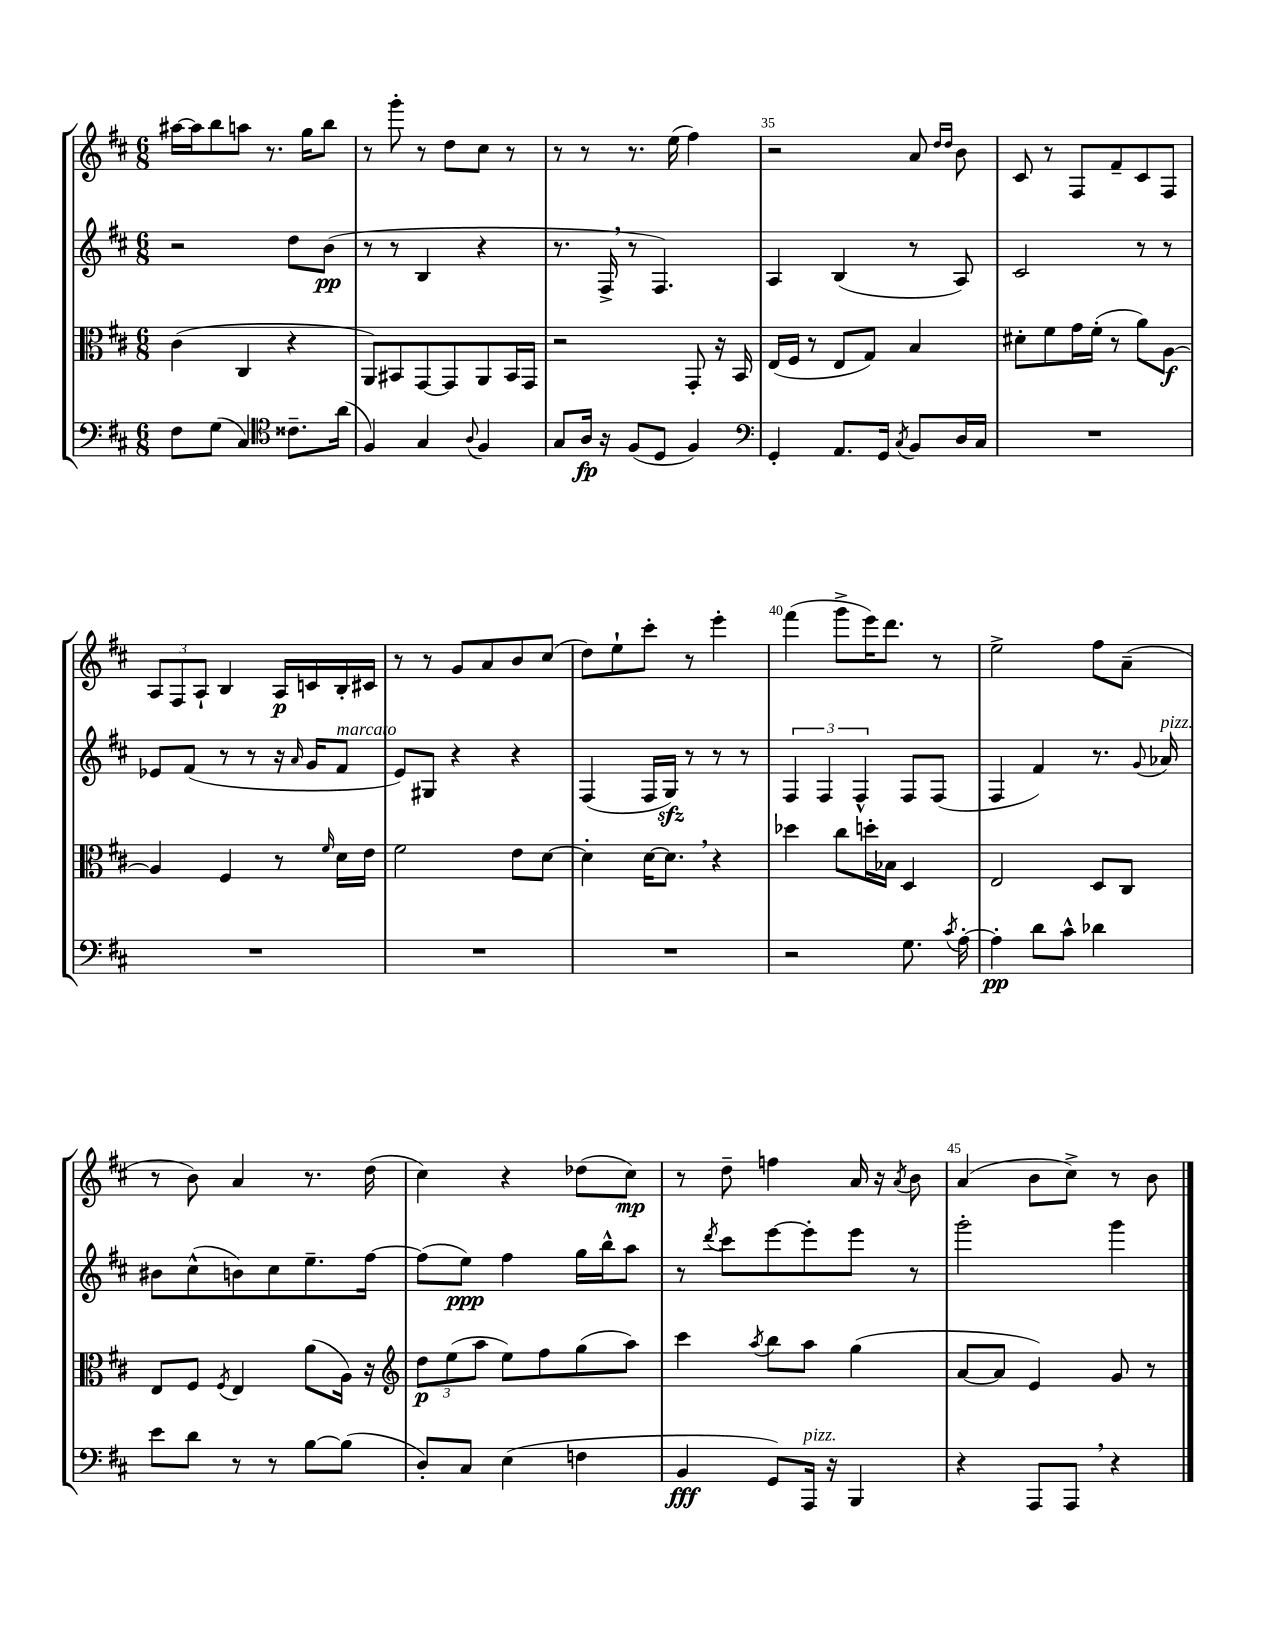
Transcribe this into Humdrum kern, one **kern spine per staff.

**kern	**dynam	**kern	**dynam	**kern	**dynam	**kern	**dynam
*part4	*part4	*part3	*part3	*part2	*part2	*part1	*part1
*staff4	*staff4	*staff3	*staff3	*staff2	*staff2	*staff1	*staff1
*clefF4	*	*clefC3	*	*clefG2	*	*clefG2	*
*k[f#c#]	*	*k[f#c#]	*	*k[f#c#]	*	*k[f#c#]	*
*M6/8	*	*M6/8	*	*M6/8	*	*M6/8	*
=32	=32	=32	=32	=32	=32	=32	=32
8F#\L	.	(4c#\	.	2r	.	[16aa#X\LL	.
.	.	.	.	.	.	16aa#\J]	.
(8G\J	.	.	.	.	.	8bb\	.
4C#/)	.	4C#/	.	.	.	8aan\J	.
.	.	.	.	.	.	8.r	.
*clefC4	*	*	*	*	*	*	*
8.c##X~\L	.	4r	.	8dd\L	.	.	.
.	.	.	.	.	.	16gg\KL	.
.	.	.	.	(8b\J	pp	8bb\J	.
(16a\Jk	.	.	.	.	.	.	.
=33	=33	=33	=33	=33	=33	=33	=33
4F#/)	.	8AA/L)	.	8r	.	8r	.
.	.	8BB#X/	.	8r	.	8ggg'\	.
4G/	.	[8GG/	.	4B/	.	8r	.
.	.	8GG/]	.	.	.	8dd\L	.
8qqA/	.	.	.	.	.	.	.
4F#/	.	8AA/	.	4r	.	8cc#\J	.
.	.	16BB#/L	.	.	.	8r	.
.	.	16GG/JJ	.	.	.	.	.
=34	=34	=34	=34	=34	=34	=34	=34
8G/L	.	2r	.	8.r	.	8r	.
16A/Jk	fp	.	.	.	.	8r	.
16r	.	.	.	16F#^,/	.	.	.
(8F#/L	.	.	.	8r	.	8.r	.
8D/J	.	.	.	4.F#/)	.	.	.
.	.	.	.	.	.	(16ee\	.
4F#/)	.	8GG'/	.	.	.	4ff#\)	.
.	.	16r	.	.	.	.	.
.	.	16BB/	.	.	.	.	.
=35	=35	=35	=35	=35	=35	=35	=35
*clefF4	*	*	*	*	*	*	*
4GG'/	.	(16E/LL	.	4A/	.	2r	.
.	.	16F#/JJ	.	.	.	.	.
.	.	8r	.	.	.	.	.
8.AA/L	.	8E/L	.	(4B/	.	.	.
.	.	8G/J)	.	.	.	.	.
16GG/Jk	.	.	.	.	.	.	.
8qC#/	.	.	.	.	.	.	.
8BB/L	.	4B/	.	8r	.	8a/	.
.	.	.	.	.	.	16qqdd/LL	.
.	.	.	.	.	.	16qqdd/JJ	.
16D/L	.	.	.	8A/)	.	8b\	.
16C#/JJ	.	.	.	.	.	.	.
=36	=36	=36	=36	=36	=36	=36	=36
2.r	.	8d#X'\L	.	2c#/	.	8c#/	.
.	.	8f#\	.	.	.	8r	.
.	.	16g\L	.	.	.	8F#/L	.
.	.	(16f#'\JJ	.	.	.	.	.
.	.	8r	.	.	.	8f#~/	.
.	.	8a\L)	.	8r	.	8c#/	.
.	.	[8A\J	f	8r	.	8F#/J	.
!!LO:LB:g=z
=37	=37	=37	=37	=37	=37	=37	=37
2.r	.	4A/]	.	8e-X/L	.	12A/L	.
.	.	.	.	.	.	12F#/	.
.	.	.	.	(8f#/J	.	.	.
.	.	.	.	.	.	12A`/J	.
.	.	4F#/	.	8r	.	4B/	.
.	.	.	.	8r	.	.	.
.	.	8r	.	16r	.	16A/LL	p
.	.	.	.	16qqa/	.	.	.
.	.	.	.	16g/KL	.	16cn/	.
.	.	16qqf#/	.	.	.	.	.
!	!	!	!	!LO:TX:a:i:t=marcato	!	!	!
.	.	16d\LL	.	8f#/J	.	16B'/	.
.	.	16e\JJ	.	.	.	16c#X/JJ	.
=38	=38	=38	=38	=38	=38	=38	=38
2.r	.	2f#\	.	8e/L)	.	8r	.
.	.	.	.	8G#X/J	.	8r	.
.	.	.	.	4r	.	8g/L	.
.	.	.	.	.	.	8a/	.
.	.	8e\L	.	4r	.	8b/	.
.	.	[8d\J	.	.	.	(8cc#/J	.
=39	=39	=39	=39	=39	=39	=39	=39
2.r	.	4d'\]	.	(4F#/	.	8dd\L)	.
.	.	.	.	.	.	8ee`\	.
.	.	[16d\KL	.	16F#/LL	.	8ccc#'\J	.
.	.	8.d,\J]	.	16Gzz/JJ)	.	.	.
.	.	.	.	8r	.	8r	.
.	.	4r	.	8r	.	4eee'\	.
.	.	.	.	8r	.	.	.
=40	=40	=40	=40	=40	=40	=40	=40
2r	.	4dd-X\	.	6F#/	.	(4fff#\	.
.	.	.	.	6F#/	.	.	.
.	.	8cc#\L	.	.	.	8ggg^\L	.
.	.	.	.	6F#^^/	.	.	.
.	.	16ddn'\L	.	.	.	16eee\K)	.
.	.	16B-X\JJ	.	.	.	8.ddd\J	.
8.G\	.	4D/	.	8F#/L	.	.	.
.	.	.	.	(8F#/J	.	8r	.
8qc#/	.	.	.	.	.	.	.
[16A'\	.	.	.	.	.	.	.
=41	=41	=41	=41	=41	=41	=41	=41
4A'\]	pp	2E/	.	4F#/	.	2ee^\	.
8d\L	.	.	.	4f#/)	.	.	.
8c#^^\J	.	.	.	.	.	.	.
4d-X\	.	8D/L	.	8.r	.	8ff#\L	.
.	.	8C#/J	.	.	.	(8a~\J	.
.	.	.	.	8qqg/	.	.	.
!	!	!	!	!LO:TX:a:i:t=pizz.	!	!	!
.	.	.	.	16a-X/	.	.	.
!!LO:LB:g=z
=42	=42	=42	=42	=42	=42	=42	=42
8e\L	.	8E/L	.	8b#X\L	.	8r	.
8d\J	.	8F#/J	.	(8cc#^^\	.	8b\)	.
.	.	8qF#/	.	.	.	.	.
8r	.	4E/	.	8bn\)	.	4a/	.
8r	.	.	.	8cc#\	.	.	.
[8B\L	.	(8a\L	.	8.ee~\	.	8.r	.
(8B\J]	.	16A\Jk)	.	.	.	.	.
.	.	16r	.	[16ff#\Jk	.	(16dd\	.
=43	=43	=43	=43	=43	=43	=43	=43
*	*	*clefG2	*	*	*	*	*
8D'/L)	.	12dd\L	p	(8ff#\L]	.	4cc#\)	.
.	.	(12ee\	.	.	.	.	.
8C#/J	.	.	.	8ee\J)	ppp	.	.
.	.	12aa\J	.	.	.	.	.
(4E\	.	8ee\L)	.	4ff#\	.	4r	.
.	.	8ff#\	.	.	.	.	.
4Fn\	.	(8gg\	.	16gg\LL	.	(8dd-X\L	.
.	.	.	.	16bb^^\J	.	.	.
.	.	8aa\J)	.	8aa\J	.	8cc#\J)	mp
=44	=44	=44	=44	=44	=44	=44	=44
4BB/	fff	4ccc#\	.	8r	.	8r	.
.	.	.	.	8qddd/	.	.	.
.	.	.	.	8ccc#\L	.	8dd~\	.
.	.	8qaa/	.	.	.	.	.
8GG/L)	.	8bb\L	.	[8eee\	.	4ffn\	.
!LO:TX:a:i:t=pizz.	!	!	!	!	!	!	!
16AAA/Jk	.	8aa\J	.	8eee'\]	.	.	.
16r	.	.	.	.	.	.	.
4BBB/	.	(4gg\	.	8eee\J	.	16a/	.
.	.	.	.	.	.	16r	.
.	.	.	.	.	.	8qa/	.
.	.	.	.	8r	.	8b\	.
=45	=45	=45	=45	=45	=45	=45	=45
4r	.	[8a/L	.	2ggg'\	.	(4a/	.
.	.	8a/J]	.	.	.	.	.
8AAA/L	.	4e/)	.	.	.	8b\L	.
8AAA,/J	.	.	.	.	.	8cc#^\J)	.
4r	.	8g/	.	4ggg\	.	8r	.
.	.	8r	.	.	.	8b\	.
==	==	==	==	==	==	==	==
*-	*-	*-	*-	*-	*-	*-	*-
